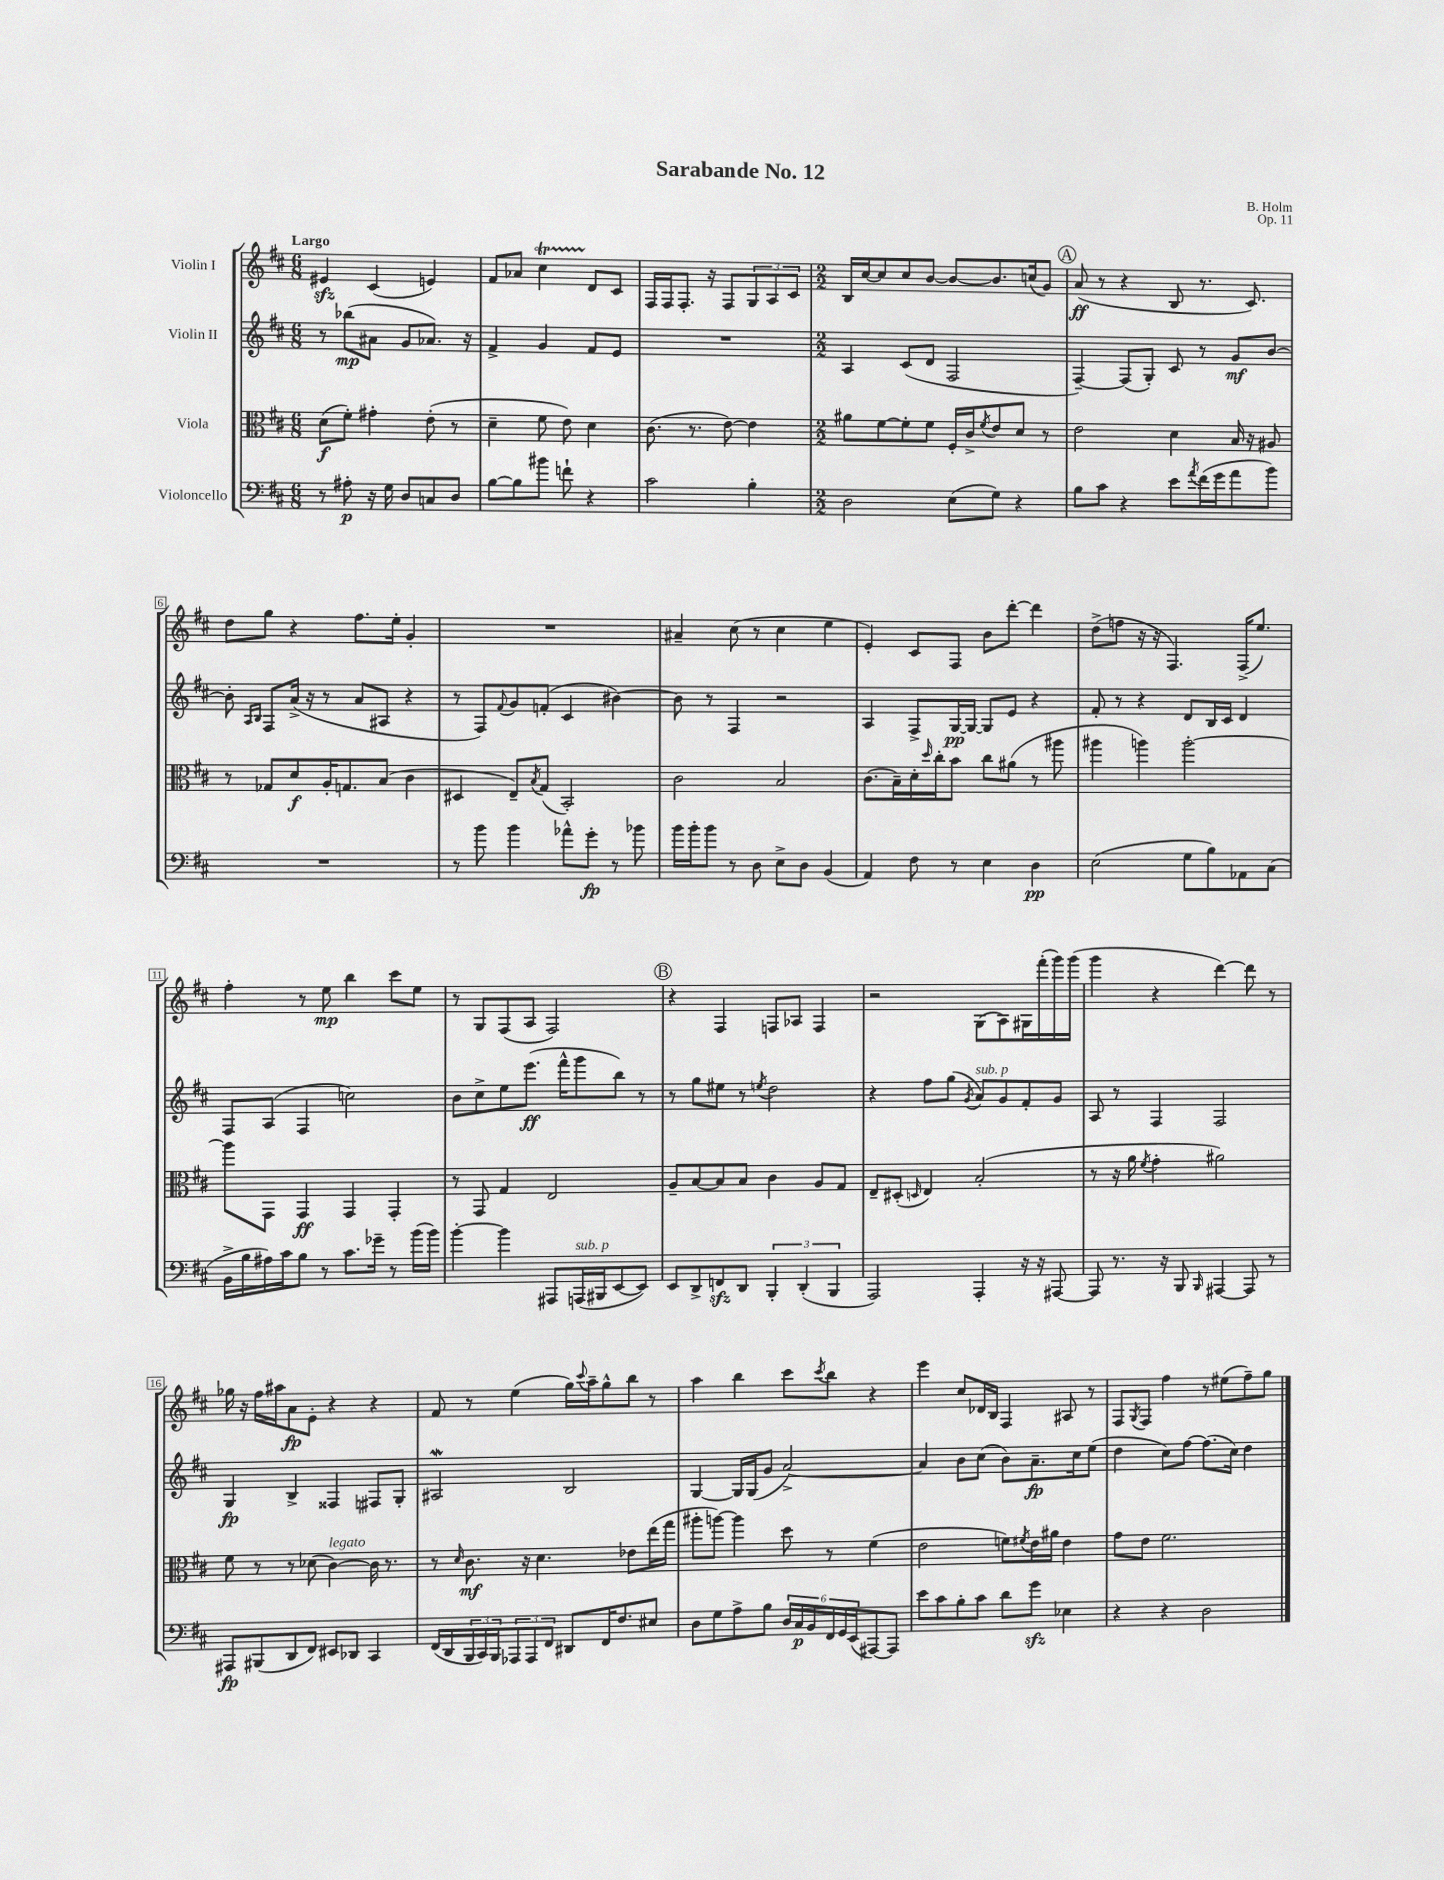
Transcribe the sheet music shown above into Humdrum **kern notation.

**kern	**dynam	**kern	**dynam	**kern	**dynam	**kern	**dynam
*part4	*part4	*part3	*part3	*part2	*part2	*part1	*part1
*staff4	*staff4	*staff3	*staff3	*staff2	*staff2	*staff1	*staff1
*I"Violoncello	*	*I"Viola	*	*I"Violin II	*	*I"Violin I	*
*clefF4	*	*clefC3	*	*clefG2	*	*clefG2	*
*k[f#c#]	*	*k[f#c#]	*	*k[f#c#]	*	*k[f#c#]	*
*M6/8	*	*M6/8	*	*M6/8	*	*M6/8	*
=1	=1	=1	=1	=1	=1	=1	=1
!	!	!	!	!	!	!LO:TX:a:B:t=Largo	!
8r	.	(8d\L	f	8r	.	4e#Xzz/	.
8A#X'\	p	8f#'\J)	.	(8bb-X\L	mp	.	.
16r	.	4g#X'\	.	8a#X\J	.	(4c#/	.
16G\	.	.	.	.	.	.	.
8D/L	.	.	.	8g/L	.	.	.
8Cn/	.	(8e'\	.	8.a-X/J)	.	4en/)	.
8D/J	.	8r	.	.	.	.	.
.	.	.	.	16r	.	.	.
=2	=2	=2	=2	=2	=2	=2	=2
[8B\L	.	4d~\	.	4f#^/	.	8f#/L	.
8B\]	.	.	.	.	.	8a-X/J	.
8b#X\J	.	8f#\	.	4g/	.	4cc#t\	.
8fn`\	.	8e\)	.	.	.	.	.
4r	.	4d\	.	8f#/L	.	8d/L	.
.	.	.	.	8e/J	.	8c#/J	.
=3	=3	=3	=3	=3	=3	=3	=3
2c#\	.	(8.c#\	.	2.r	.	16F#/LL	.
.	.	.	.	.	.	16F#/J	.
.	.	.	.	.	.	8.F#'/J	.
.	.	8.r	.	.	.	.	.
.	.	.	.	.	.	16r	.
.	.	[8e\)	.	.	.	8F#/L	.
4B'\	.	4e\]	.	.	.	12G/	.
.	.	.	.	.	.	12A/	.
.	.	.	.	.	.	12c#/J	.
=4	=4	=4	=4	=4	=4	=4	=4
*M2/2	*	*M2/2	*	*M2/2	*	*M2/2	*
2D\	.	8a#X\L	.	4A/	.	16B/LL	.
.	.	.	.	.	.	[16cc#/J	.
.	.	[8f#\	.	.	.	8cc#/]	.
.	.	8f#'\]	.	(8c#/L	.	8cc#/	.
.	.	8f#\J	.	8d/J	.	[8b/J	.
(8E\L	.	16F#'/LL	.	2F#/	.	8b/L_	.
.	.	16c#^/J	.	.	.	.	.
.	.	8qf#/	.	.	.	.	.
8G\J)	.	8e/	.	.	.	8.b/]	.
4r	.	8d/J	.	.	.	.	.
.	.	.	.	.	.	(16ccn/k	.
.	.	8r	.	.	.	8g/J)	.
!!LO:REH:place=s1:t=A
=5	=5	=5	=5	=5	=5	=5	=5
8B\L	.	2e\	.	[4F#~/)	.	(8a/	ff
8c#\J	.	.	.	.	.	8r	.
4r	.	.	.	(8F#/L]	.	4r	.
.	.	.	.	8G'/J)	.	.	.
8e\L	.	4d\	.	8c#/	.	8B/	.
8qa/	.	.	.	.	.	.	.
(16f#\L	.	.	.	8r	.	8.r	.
16g\J	.	.	.	.	.	.	.
8a\	.	16B/	.	8g/L	mf	.	.
.	.	16r	.	.	.	8.c#/)	.
8b\J)	.	8A#X/	.	[8b/J	.	.	.
!!LO:LB:g=z
=6	=6	=6	=6	=6	=6	=6	=6
1r	.	8r	.	8b'\]	.	8dd\L	.
.	.	.	.	16qqA/LL	.	.	.
.	.	.	.	16qqB/JJ	.	.	.
.	.	8G-X/L	.	8F#/L	.	8gg\J	.
.	.	8d/	f	(16a^/Jk	.	4r	.
.	.	.	.	16r	.	.	.
.	.	16A'/K	.	8r	.	.	.
.	.	8.Gn/	.	.	.	.	.
.	.	.	.	8a/L	.	8.ff#\L	.
.	.	(8B/J	.	8A#X/J	.	.	.
.	.	.	.	.	.	16ee'\Jk	.
.	.	4c#\	.	4r	.	4g'/	.
=7	=7	=7	=7	=7	=7	=7	=7
8r	.	4D#X/	.	8r	.	1r	.
8b\	.	.	.	8F#/L)	.	.	.
.	.	.	.	8qqf#/	.	.	.
4b\	.	8E~/L)	.	8g/	.	.	.
.	.	8qB/	.	.	.	.	.
.	.	(8G/J	.	(8fn'/J	.	.	.
8a-X^^\L	.	2BB'/)	.	4c#/	.	.	.
8g'\J	fp	.	.	.	.	.	.
8r	.	.	.	[4b#X\)	.	.	.
8b-X\	.	.	.	.	.	.	.
=8	=8	=8	=8	=8	=8	=8	=8
16b\LL	.	2c#\	.	8b#\]	.	4a#X~/	.
16b'\J	.	.	.	.	.	.	.
8b\J	.	.	.	8r	.	.	.
8r	.	.	.	4F#/	.	(8cc#\	.
8D\	.	.	.	.	.	8r	.
8E^\L	.	2B/	.	2r	.	4cc#\	.
8D\J	.	.	.	.	.	.	.
(4BB/	.	.	.	.	.	4ee\	.
=9	=9	=9	=9	=9	=9	=9	=9
4AA/)	.	(8.c#\L	.	4A/	.	4e'/)	.
.	.	16B~\L)	.	.	.	.	.
8F#\	.	16d'\	.	8F#^/L	.	8c#/L	.
.	.	16qqdd/	.	.	.	.	.
.	.	16cc#'\J	.	.	.	.	.
8r	.	8b\J	.	[16G/L	pp	8F#/J	.
.	.	.	.	16G/JJ_	.	.	.
4E\	.	8cc#\L	.	8G/L]	.	8b\L	.
.	.	(8a#X\J	.	8e/J	.	[8ddd'\J	.
4D\	pp	8r	.	4r	.	4ddd\]	.
.	.	8aa#X\	.	.	.	.	.
=10	=10	=10	=10	=10	=10	=10	=10
(2E\	.	4aa#X\	.	8f#'/	.	(8dd^\L	.
.	.	.	.	8r	.	8ffn\J	.
.	.	4aan\)	.	4r	.	16r	.
.	.	.	.	.	.	16r	.
.	.	.	.	.	.	4.F#/)	.
8G\L	.	[2aa'\	.	8d/L	.	.	.
8B\)	.	.	.	16B/L	.	.	.
.	.	.	.	16c#/JJ	.	.	.
8AA-X\	.	.	.	4d/	.	(16F#^/KL	.
.	.	.	.	.	.	8.ee/J)	.
(8C#\J	.	.	.	.	.	.	.
!!LO:LB:g=z
=11	=11	=11	=11	=11	=11	=11	=11
16BB^\LL	.	8aa\L]	.	8F#/L	.	4ff#'\	.
16B\	.	.	.	.	.	.	.
16A#X\)	.	8GG\J	.	(8A/J	.	.	.
16c#\J	.	.	.	.	.	.	.
8B\J	.	4GG/	ff	4F#/	.	8r	.
8r	.	.	.	.	.	8ee\	mp
8.c#\L	.	4GG/	.	2ccn\)	.	4bb\	.
16g-X~\Jk	.	.	.	.	.	.	.
8r	.	4GG'/	.	.	.	8ccc#\L	.
(16b\LL	.	.	.	.	.	8ee\J	.
16b\JJ)	.	.	.	.	.	.	.
=12	=12	=12	=12	=12	=12	=12	=12
[4b'\	.	8r	.	8b\L	.	8r	.
.	.	8GG/	.	8cc#^\	.	8G/L	.
4b\]	.	4G/	.	8ee\	.	(8F#/	.
.	.	.	.	(8.eee\J	ff	8A/J	.
8AAA#X/L	.	2E/	.	.	.	2F#/)	.
.	.	.	.	16fff#^^\KL	.	.	.
!LO:TX:a:i:t=sub. p	!	!	!	!	!	!	!
(16AAAn/L	.	.	.	8ggg\	.	.	.
16BBB#X/J	.	.	.	.	.	.	.
[8EE/	.	.	.	8bb\J)	.	.	.
8EE/J])	.	.	.	8r	.	.	.
!!LO:REH:place=s1:t=B
=13	=13	=13	=13	=13	=13	=13	=13
8EE/L	.	8A~/L	.	8r	.	4r	.
8DD^/	.	[8B/	.	8gg\L	.	.	.
8FFnzz/	.	8B/]	.	8ee#X\J	.	4F#/	.
8DD/J	.	8B/J	.	8r	.	.	.
.	.	.	.	8qeen/	.	.	.
6BBB'/	.	4c#\	.	2dd\	.	8Fn/L	.
.	.	.	.	.	.	8A-X/J	.
(6DD'/	.	.	.	.	.	.	.
.	.	8A/L	.	.	.	4F/	.
6BBB/	.	.	.	.	.	.	.
.	.	8G/J	.	.	.	.	.
=14	=14	=14	=14	=14	=14	=14	=14
2AAA/)	.	8E~/L	.	4r	.	2r	.
.	.	(8D#X'/J	.	.	.	.	.
.	.	16qqDn/	.	.	.	.	.
.	.	4E/)	.	8ff#\L	.	.	.
.	.	.	.	(8gg\J	.	.	.
.	.	.	.	8qg/	.	.	.
!	!	!	!	!LO:TX:a:i:t=sub. p	!	!	!
4AAA'/	.	(2B'/	.	8a/L)	.	(8G\L	.
.	.	.	.	8g/	.	8A\)	.
16r	.	.	.	8f#'/	.	16G#X\L	.
16r	.	.	.	.	.	(16fff#'\	.
[8AAA#X/	.	.	.	8g/J	.	16ggg\)	.
.	.	.	.	.	.	(16ggg\JJ	.
=15	=15	=15	=15	=15	=15	=15	=15
8AAA#/]	.	8r	.	8A/	.	4ggg\	.
8.r	.	16r	.	8r	.	.	.
.	.	16a\	.	.	.	.	.
.	.	8qf#/	.	.	.	.	.
.	.	4g'\	.	4F#/	.	4r	.
16r	.	.	.	.	.	.	.
8BBB/	.	.	.	.	.	.	.
16qqBBB/	.	.	.	.	.	.	.
[4AAA#X/	.	2a#X\)	.	2F#/	.	[4ddd\)	.
8AAA#/]	.	.	.	.	.	8ddd\]	.
8r	.	.	.	.	.	8r	.
!!LO:LB:g=z
=16	=16	=16	=16	=16	=16	=16	=16
8AAA#X/L	fp	8f#\	.	4G/	fp	16gg-X\	.
.	.	.	.	.	.	16r	.
(8BBB#X/	.	8r	.	.	.	16ff#\LL	.
.	.	.	.	.	.	16aa#X\J	.
8DD/	.	8r	.	4B^/	.	8a\	fp
8FF#/J)	.	(8d-X\	.	.	.	8e'\J	.
!	!	!LO:TX:a:i:t=legato	!	!	!	!	!
8EE#X/L	.	[4c#\)	.	4F##X/	.	4r	.
8DD-X/J	.	.	.	.	.	.	.
4CC#/	.	16c#\]	.	8F#X/L	.	4r	.
.	.	8.r	.	.	.	.	.
.	.	.	.	8G'/J	.	.	.
=17	=17	=17	=17	=17	=17	=17	=17
(16FF#/LL	.	8r	.	2A#XW/	.	8f#/	.
16DD/	.	.	.	.	.	.	.
.	.	16qqd/	.	.	.	.	.
24BBB/	.	8.c#\	mf	.	.	8r	.
24CC#/)	.	.	.	.	.	.	.
24BBB/J	.	.	.	.	.	.	.
12AAA-X/	.	.	.	.	.	(4ee\	.
.	.	16r	.	.	.	.	.
12AAA-/	.	.	.	.	.	.	.
.	.	4.d\	.	.	.	.	.
12FF#/J	.	.	.	.	.	.	.
8DD#X/L	.	.	.	2B/	.	16gg\LL)	.
.	.	.	.	.	.	8qqccc#/	.
.	.	.	.	.	.	16aa~\J	.
16FF#/K	.	.	.	.	.	8gg^^\	.
8.F#/	.	.	.	.	.	.	.
.	.	8e-X\L	.	.	.	8bb\J	.
8E#X/J	.	(16ee\L	.	.	.	8r	.
.	.	16gg\JJ	.	.	.	.	.
=18	=18	=18	=18	=18	=18	=18	=18
8D\L	.	8aa#X'\L	.	[4G/	.	4aa\	.
8G\	.	[8aan\J)	.	.	.	.	.
8A^\	.	4aa\]	.	16G/LL]	.	4bb\	.
.	.	.	.	(16G/J	.	.	.
8B\J	.	.	.	8g/J	.	.	.
24D/LL	.	8dd\	.	[2a^/)	.	8ccc#\L	.
24C#/	p	.	.	.	.	.	.
24BB/	.	.	.	.	.	.	.
.	.	.	.	.	.	8qccc#/	.
24FF#/	.	8r	.	.	.	8bb\J	.
24GG/	.	.	.	.	.	.	.
(24EE/J	.	.	.	.	.	.	.
[8AAA#X/)	.	(4f#\	.	.	.	4r	.
8AAA#/J]	.	.	.	.	.	.	.
=19	=19	=19	=19	=19	=19	=19	=19
8e\L	.	2e\	.	4a/]	.	4eee\	.
8c#\	.	.	.	.	.	.	.
8B'\	.	.	.	8b\L	.	8cc#/L	.
8c#\J	.	.	.	(8cc#\J	.	16d-X/L	.
.	.	.	.	.	.	16B/JJ	.
8d\L	.	8fn\L)	.	8b\L)	.	4F#/	.
.	.	8qf#X/	.	.	.	.	.
8gzz\J	.	16e\L	.	8.a~\	fp	.	.
.	.	16a#X\JJ	.	.	.	.	.
4E-X\	.	4e\	.	.	.	8A#X/	.
.	.	.	.	16cc#\k	.	.	.
.	.	.	.	(8ee\J	.	8r	.
=20	=20	=20	=20	=20	=20	=20	=20
4r	.	8g\L	.	4dd\	.	8F#/L	.
.	.	.	.	.	.	8qG/	.
.	.	8e\J	.	.	.	8F#/J	.
4r	.	2.f#\	.	8cc#\L)	.	4ff#\	.
.	.	.	.	[8ff#\J	.	.	.
2D\	.	.	.	(8.ff#\L]	.	8r	.
.	.	.	.	.	.	(8ee#X\L	.
.	.	.	.	16cc#\Jk)	.	.	.
.	.	.	.	4dd\	.	8ff#~\)	.
.	.	.	.	.	.	8gg\J	.
==	==	==	==	==	==	==	==
*-	*-	*-	*-	*-	*-	*-	*-
